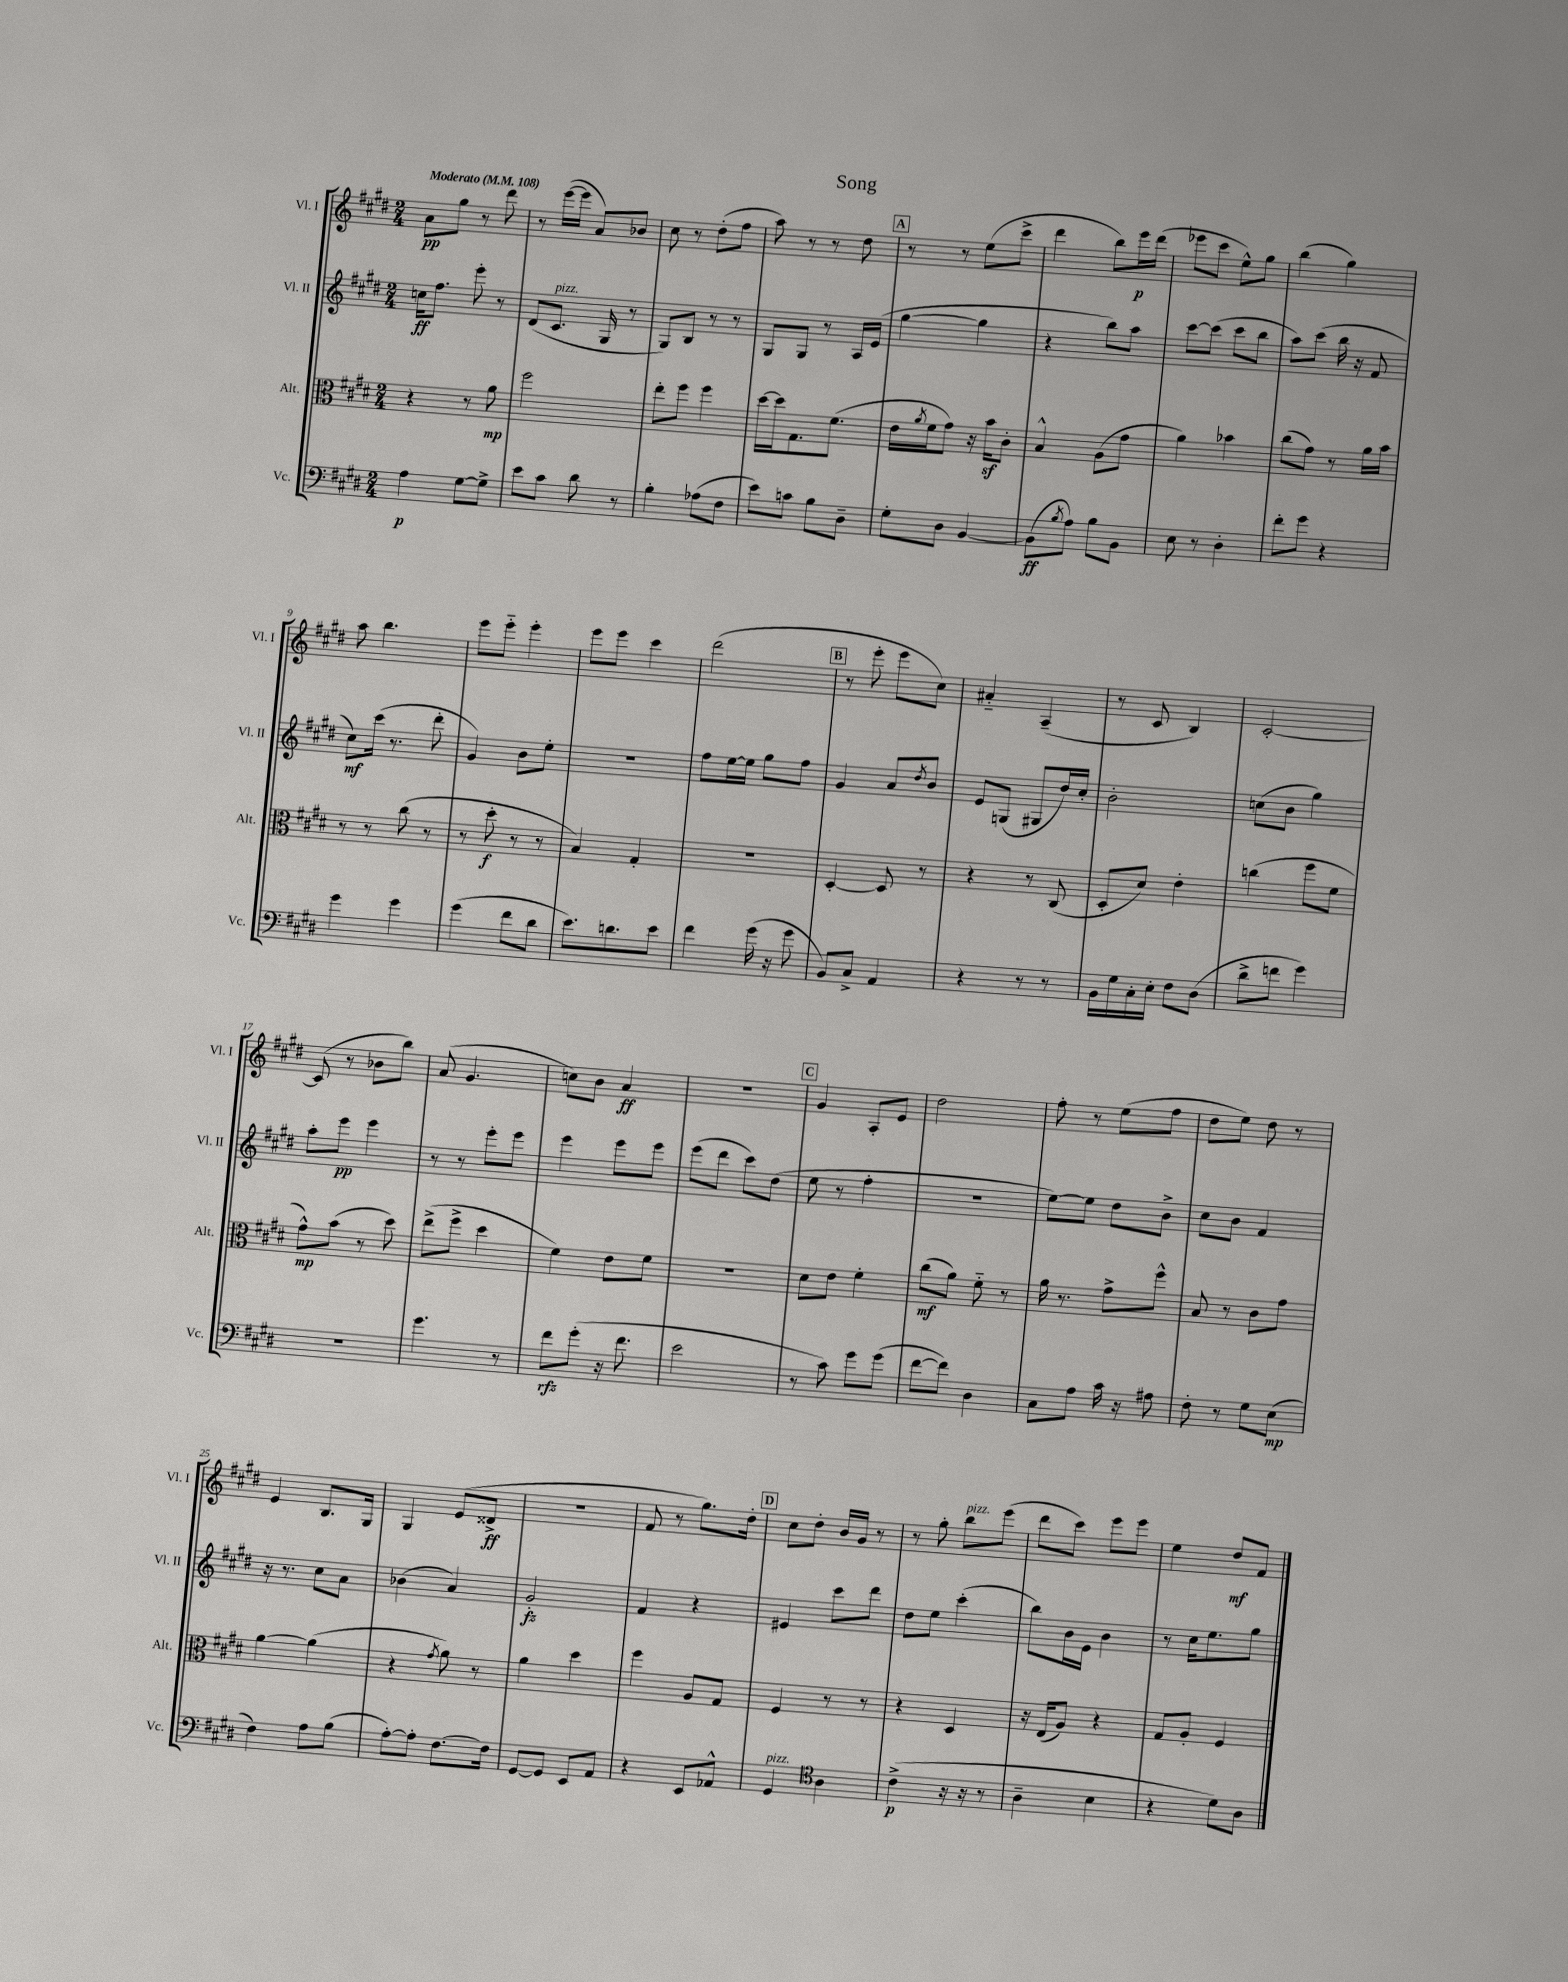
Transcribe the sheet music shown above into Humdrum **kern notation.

**kern	**dynam	**kern	**dynam	**kern	**dynam	**kern	**dynam
*part4	*part4	*part3	*part3	*part2	*part2	*part1	*part1
*staff4	*staff4	*staff3	*staff3	*staff2	*staff2	*staff1	*staff1
*I"Vc.	*	*I"Alt.	*	*I"Vl. II	*	*I"Vl. I	*
*I'Vc.	*	*I'Alt.	*	*I'Vl. II	*	*I'Vl. I	*
*clefF4	*	*clefC3	*	*clefG2	*	*clefG2	*
*k[f#c#g#d#]	*	*k[f#c#g#d#]	*	*k[f#c#g#d#]	*	*k[f#c#g#d#]	*
*M2/4	*	*M2/4	*	*M2/4	*	*M2/4	*
*MM108	*	*MM108	*	*MM108	*	*MM108	*
=1	=1	=1	=1	=1	=1	=1	=1
!	!	!	!	!	!	!LO:TX:a:B:t=Moderato	!
4A\	p	4r	.	16ccn\KL	ff	8a\L	pp
.	.	.	.	8.ff#\J	.	.	.
.	.	.	.	.	.	8gg#\J	.
[8G#\L	.	8r	.	8eee'\	.	8r	.
8G#^\J]	.	8a\	mp	8r	.	8ddd#\	.
=2	=2	=2	=2	=2	=2	=2	=2
8e\L	.	2ff#\	.	(8d#/L	.	8r	.
!	!	!	!	!LO:TX:a:i:t=pizz.	!	!	!
8c#\J	.	.	.	8.c#/J	.	([16eee\LL	.
.	.	.	.	.	.	16eee\JJ]	.
8d#\	.	.	.	.	.	8a/L)	.
.	.	.	.	16G#/	.	.	.
8r	.	.	.	8r	.	8b-X/J	.
=3	=3	=3	=3	=3	=3	=3	=3
4B'\	.	8ee'\L	.	8G#/L)	.	8cc#\	.
.	.	8ff#\J	.	8B/J	.	8r	.
(8A-X\L	.	4ff#\	.	8r	.	(8dd#'\L	.
8F#\J	.	.	.	8r	.	8ff#\J	.
=4	=4	=4	=4	=4	=4	=4	=4
8e\L)	.	[16dd#\LL	.	8G#/L	.	8aa\)	.
.	.	16dd#\J]	.	.	.	.	.
8cn\J	.	8.G#\	.	8G#/J	.	8r	.
8B\L	.	.	.	8r	.	8r	.
.	.	(8.f#\J	.	.	.	.	.
8D#~\J	.	.	.	16A/LL	.	8dd#\	.
.	.	.	.	(16e/JJ	.	.	.
!!LO:REH:place=s1:t=A
=5	=5	=5	=5	=5	=5	=5	=5
8G#'\L	.	16e\LL	.	[4gg#\	.	8r	.
.	.	8qa/	.	.	.	.	.
.	.	16f#\J	.	.	.	.	.
8D#\J	.	8g#\J)	.	.	.	8r	.
[4BB/	.	16r	.	4gg#\]	.	(8ee\L	.
.	.	16bz\KL	.	.	.	.	.
.	.	8c#'\J	.	.	.	8ccc#^\J	.
=6	=6	=6	=6	=6	=6	=6	=6
(8BB\L]	ff	4B^^/	.	4r	.	4ddd#\	.
8qB/	.	.	.	.	.	.	.
8A\J)	.	.	.	.	.	.	.
8B\L	.	(8A\L	.	8bb\L)	.	8bb\L)	.
8BB\J	.	8g#\J	.	8aa\J	.	16eee\L	p
.	.	.	.	.	.	(16ddd#\JJ	.
=7	=7	=7	=7	=7	=7	=7	=7
8E\	.	4a\)	.	[8ccc#\L	.	8eee-X\L	.
8r	.	.	.	(8ccc#\J]	.	8ccc#\J	.
4D#'\	.	4b-X\	.	8ccc#\L	.	8ee^^\L)	.
.	.	.	.	8bb\J	.	8gg#\J	.
=8	=8	=8	=8	=8	=8	=8	=8
8f#'\L	.	(8cc#\L	.	8aa\L)	.	(4bb\	.
8g#\J	.	8g#\J)	.	(8ccc#\J	.	.	.
4r	.	8r	.	16bb\	.	4gg#\)	.
.	.	.	.	16r	.	.	.
.	.	16a\LL	.	8f#/	.	.	.
.	.	16b\JJ	.	.	.	.	.
!!LO:LB:g=z
=9	=9	=9	=9	=9	=9	=9	=9
4g#\	.	8r	.	8cc#\L)	mf	8aa\	.
.	.	8r	.	(16ccc#\Jk	.	4.bb\	.
.	.	.	.	8.r	.	.	.
4g#\	.	(8cc#\	.	.	.	.	.
.	.	8r	.	8ddd#'\	.	.	.
=10	=10	=10	=10	=10	=10	=10	=10
(4g#\	.	8r	.	4g#/)	.	8eee\L	.
.	.	8dd#'\	f	.	.	8eee\J	.
8f#\L	.	8r	.	8b\L	.	4eee'\	.
8d#\J	.	8r	.	8ee'\J	.	.	.
=11	=11	=11	=11	=11	=11	=11	=11
8.e\L)	.	4B/)	.	2r	.	8eee\L	.
.	.	.	.	.	.	8eee\J	.
8.dn\	.	.	.	.	.	.	.
.	.	4G#'/	.	.	.	4ccc#\	.
8e\J	.	.	.	.	.	.	.
=12	=12	=12	=12	=12	=12	=12	=12
4f#\	.	2r	.	8ff#\L	.	(2ddd#\	.
.	.	.	.	[16ee\L	.	.	.
.	.	.	.	16ee\JJ]	.	.	.
(16g#\	.	.	.	8gg#\L	.	.	.
16r	.	.	.	.	.	.	.
8g#\	.	.	.	8ff#\J	.	.	.
!!LO:REH:place=s1:t=B
=13	=13	=13	=13	=13	=13	=13	=13
8BB/L)	.	[4D#'/	.	4g#/	.	8r	.
8C#^/J	.	.	.	.	.	8eee'\	.
4AA/	.	8D#/]	.	8a/L	.	8eee\L	.
.	.	.	.	8qdd#/	.	.	.
.	.	8r	.	8b/J	.	8cc#\J)	.
=14	=14	=14	=14	=14	=14	=14	=14
4r	.	4r	.	8e/L	.	4a#X/	.
.	.	.	.	(8Gn/J	.	.	.
8r	.	8r	.	8G#X/L	.	(4A~/	.
8r	.	(8C#/	.	16dd#/L)	.	.	.
.	.	.	.	16cc#'/JJ	.	.	.
=15	=15	=15	=15	=15	=15	=15	=15
16BB\LL	.	8D#'/L	.	2b'\	.	8r	.
16G#\	.	.	.	.	.	.	.
16C#'\	.	8d#/J)	.	.	.	8c#/	.
16E'\JJ	.	.	.	.	.	.	.
8F#\L	.	4e'\	.	.	.	4B/)	.
(8D#\J	.	.	.	.	.	.	.
=16	=16	=16	=16	=16	=16	=16	=16
8d#^\L	.	(4ccn\	.	(8ccn\L	.	[2c#'/	.
8fn\J	.	.	.	8b\J	.	.	.
4g#\)	.	8ff#\L	.	4gg#\)	.	.	.
.	.	8f#\J	.	.	.	.	.
!!LO:LB:g=z
=17	=17	=17	=17	=17	=17	=17	=17
2r	.	8g#^^\L)	mp	8aa'\L	.	(8c#/]	.
.	.	(8b\J	.	8eee\J	pp	8r	.
.	.	8r	.	4eee\	.	8b-X\L	.
.	.	8dd#\)	.	.	.	8bb\J)	.
=18	=18	=18	=18	=18	=18	=18	=18
4.g#\	.	(8ee^\L	.	8r	.	(8a/	.
.	.	8ff#^\J	.	8r	.	4.g#/	.
.	.	4dd#\	.	8eee'\L	.	.	.
8r	.	.	.	8eee\J	.	.	.
=19	=19	=19	=19	=19	=19	=19	=19
8f#\L	rfz	4f#\)	.	4eee\	.	8ccn\L)	.
(8g#'\J	.	.	.	.	.	8b\J	.
16r	.	8e\L	.	8eee\L	.	4a/	ff
8.f#\	.	.	.	.	.	.	.
.	.	8f#\J	.	8eee\J	.	.	.
=20	=20	=20	=20	=20	=20	=20	=20
2e\	.	2r	.	(8eee\L	.	2r	.
.	.	.	.	8ddd#\J	.	.	.
.	.	.	.	8ccc#\L)	.	.	.
.	.	.	.	(8dd#\J	.	.	.
!!LO:REH:place=s1:t=C
=21	=21	=21	=21	=21	=21	=21	=21
8r	.	8d#\L	.	8ee\	.	4g#/	.
8c#\)	.	8e\J	.	8r	.	.	.
8g#\L	.	4f#'\	.	4ff#'\	.	8A'/L	.
(8g#\J	.	.	.	.	.	8e/J	.
=22	=22	=22	=22	=22	=22	=22	=22
[8f#\L	.	(8cc#\L	mf	2r	.	2dd#\	.
8f#\J])	.	8a\J)	.	.	.	.	.
4D#\	.	8f#\	.	.	.	.	.
.	.	8r	.	.	.	.	.
=23	=23	=23	=23	=23	=23	=23	=23
8C#\L	.	16a\	.	[8ee\L)	.	8ff#'\	.
.	.	8.r	.	.	.	.	.
8A\J	.	.	.	8ee\J]	.	8r	.
16c#\	.	8g#^\L	.	8dd#\L	.	(8ee\L	.
16r	.	.	.	.	.	.	.
8A#X\	.	8ff#^^\J	.	8b^\J	.	8ff#\J	.
=24	=24	=24	=24	=24	=24	=24	=24
8F#'\	.	8B/	.	8cc#\L	.	8dd#\L	.
8r	.	8r	.	8b\J	.	8ee\J)	.
8G#\L	.	8c#\L	.	4f#/	.	8dd#\	.
(8E\J	mp	8g#\J	.	.	.	8r	.
!!LO:LB:g=z
=25	=25	=25	=25	=25	=25	=25	=25
4F#\)	.	[4a\	.	16r	.	4e/	.
.	.	.	.	8.r	.	.	.
8A\L	.	(4a\]	.	8cc#\L	.	8.B/L	.
(8B\J	.	.	.	8a\J	.	.	.
.	.	.	.	.	.	16G#/Jk	.
=26	=26	=26	=26	=26	=26	=26	=26
[8A'\L)	.	4r	.	(4b-X\	.	4G#/	.
8A'\J]	.	.	.	.	.	.	.
.	.	8qg#/	.	.	.	.	.
[8.F#\L	.	8a\)	.	4a/)	.	(8e/L	.
.	.	8r	.	.	.	8d##X^/J	ff
16F#\Jk]	.	.	.	.	.	.	.
=27	=27	=27	=27	=27	=27	=27	=27
[8GG#/L	.	4a\	.	2g#'/	fz	2r	.
8GG#/J]	.	.	.	.	.	.	.
8EE/L	.	4dd#\	.	.	.	.	.
8AA/J	.	.	.	.	.	.	.
=28	=28	=28	=28	=28	=28	=28	=28
4r	.	4ff#\	.	4f#/	.	8f#/	.
.	.	.	.	.	.	8r	.
8EE/L	.	8A/L	.	4r	.	8.gg#\L)	.
8AA-X^^/J	.	8G#/J	.	.	.	.	.
.	.	.	.	.	.	16dd#'\Jk	.
!!LO:REH:place=s1:t=D
=29	=29	=29	=29	=29	=29	=29	=29
!LO:TX:a:i:t=pizz.	!	!	!	!	!	!	!
4GG#/	.	4F#/	.	4e#X/	.	8cc#\L	.
.	.	.	.	.	.	8dd#'\J	.
*clefC4	*	*	*	*	*	*	*
4A\	.	8r	.	8ccc#\L	.	16b/LL	.
.	.	.	.	.	.	16g#/JJ	.
.	.	8r	.	8ddd#\J	.	8r	.
=30	=30	=30	=30	=30	=30	=30	=30
(4c#^\	p	4r	.	8dd#\L	.	8r	.
.	.	.	.	8ee\J	.	8gg#'\	.
!	!	!	!	!	!	!LO:TX:a:i:t=pizz.	!
16r	.	4D#/	.	(4ccc#'\	.	8bb\L	.
16r	.	.	.	.	.	.	.
8r	.	.	.	.	.	(8eee\J	.
=31	=31	=31	=31	=31	=31	=31	=31
4A~\	.	16r	.	8bb\L)	.	8ddd#\L	.
.	.	(16E/KL	.	.	.	.	.
.	.	8A/J)	.	16b\L	.	8ccc#\J)	.
.	.	.	.	16e\JJ	.	.	.
4B\	.	4r	.	4b\	.	8eee\L	.
.	.	.	.	.	.	8eee\J	.
=32	=32	=32	=32	=32	=32	=32	=32
4r	.	8G#/L	.	8r	.	4ee\	.
.	.	8A'/J	.	16cc#\KL	.	.	.
.	.	.	.	8.ee\	.	.	.
8d#\L)	.	4F#/	.	.	.	8dd#/L	mf
8A\J	.	.	.	8gg#\J	.	8f#/J	.
==	==	==	==	==	==	==	==
*-	*-	*-	*-	*-	*-	*-	*-
